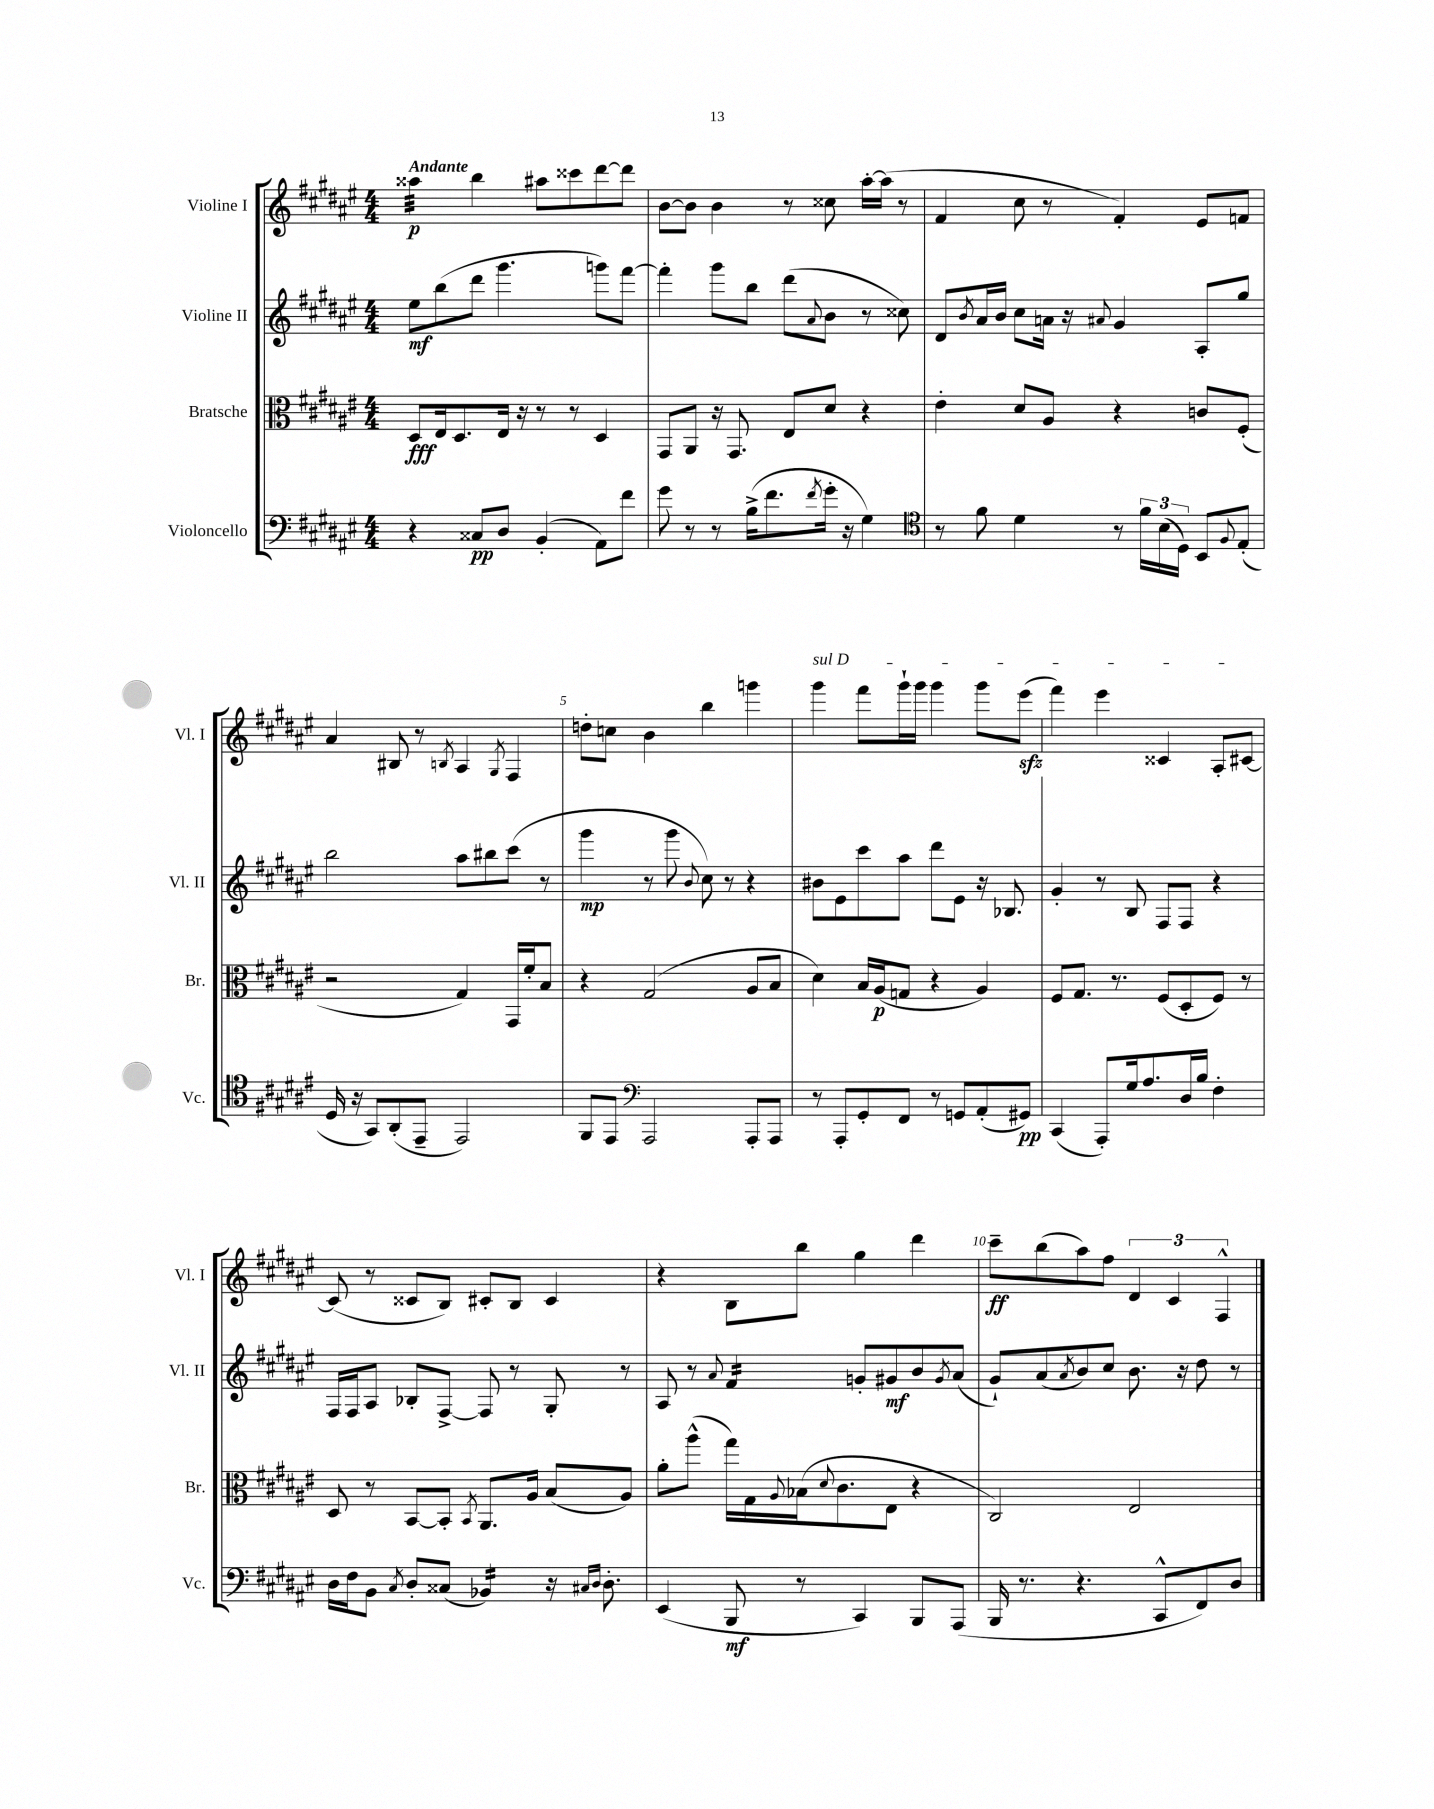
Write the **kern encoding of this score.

**kern	**kern	**kern	**kern
*staff4	*staff3	*staff2	*staff1
*clefF4	*clefC3	*clefG2	*clefG2
*k[f#c#g#d#a#e#]	*k[f#c#g#d#a#e#]	*k[f#c#g#d#a#e#]	*k[f#c#g#d#a#e#]
*M4/4	*M4/4	*M4/4	*M4/4
4r	8D#/L	8ee#\L	4aa##\
.	16E#/k	(8bb\	.
.	8.D#/	.	.
8C##/L	.	8ddd#\J	4bb\
8D#/J	16E#/Jk	4.ggg#\	.
.	16r	.	.
(4BB'/	8r	.	8aa#\L
.	8r	.	8ccc##\
8AA#\L)	4D#/	8ggg\L)	[8ddd#\
8f#\J	.	[8fff#\J	8ddd#\]J
=	=	=	=
8g#\	8GG#/L	4fff#'\]	[8b\L
8r	8AA#/J	.	8b\]J
8r	16r	8ggg#\L	4b\
.	8.GG#/	.	.
(16B^\LK	.	8bb\J	.
8.f#\	.	.	.
.	8E#/L	(8ddd#\L	8r
8qf#/	.	8qqa#/	.
16g#'\Jk	8d#/J	8b\J	8cc##\
16r	.	.	.
4G#\)	4r	8r	[16aa#'\LL
.	.	.	(16aa#\]JJ
.	.	8cc##\)	8r
=	=	=	=
*clefC4	*	*	*
8r	4e#'\	8d#/L	4f#/
.	.	8qb/	.
8f#\	.	16a#/L	.
.	.	16b/JJ	.
4d#\	8d#/L	8cc#\L	8cc#\
.	8A#/J	16a\Jk	8r
.	.	16r	.
.	.	8qqa#/	.
8r	4r	4g#/	4f#'/)
24f#\LL	.	.	.
(24B\	.	.	.
24D#\JJ)	.	.	.
8BB/L	8c/L	8A#'/L	8e#/L
8qqF#/	.	.	.
(8E#'/J	(8F#'/J	8gg#/J	8f/J
=	=	=	=
16D#/	2r	2bb\	4a#/
16r	.	.	.
8GG#/L)	.	.	.
(8AA#'/	.	.	8B#/
8EE#~/J	.	.	8r
.	.	.	8qB/
2EE#/)	4G#/)	8aa#\L	4A#/
.	.	8bb#\	.
.	.	.	8qG#/
.	16GG#/LL	(8ccc#\J	4F#/
.	16f#'/J	.	.
.	8B/J	8r	.
=	=	=	=
8FF#/L	4r	4ggg#\	8dd'\L
8EE#/J	.	.	8cc\J
*clefF4	*	*	*
2AAA#/	(2G#/	8r	4b\
.	.	8ggg#\	.
.	.	8qqb/	.
.	.	8cc#\)	4bb\
.	.	8r	.
8AAA#'/L	8A#/L	4r	4ggg\
8AAA#/J	8B/J	.	.
=	=	=	=
8r	4d#\)	8b#\L	4ggg#\
8AAA#'/L	.	8e#\	.
8GG#'/	16B/LL	8ccc#\	8fff#\L
.	(16A#/J	.	.
8FF#/J	8G/J	8aa#\J	16ggg#`\L
.	.	.	16ggg#\JJ
8r	4r	8ddd#\L	4ggg#\
8GG/L	.	8e#\J	.
(8AA#'/	4A#/)	16r	8ggg#\L
.	.	8.B-/	.
8GG#/J)	.	.	(8eee#\J
=	=	=	=
(4CC#/	8F#/L	4g#'/	4fff#\)
.	8.G#/J	.	.
8AAA#'/L)	.	8r	4eee#\
.	8.r	.	.
16G#/k	.	8B/	.
8.A#/	.	.	.
.	(8F#/L	8F#/L	4c##/
16D#/L	8D#'/	8F#/J	.
16B/JJ	.	.	.
4F#'\	8F#/J)	4r	8A#'/L
.	8r	.	[8c#/J
=	=	=	=
16D#\LL	8D#/	16F#/LL	(8c#/]
16F#\J	.	16F#/J	.
8BB\J	8r	8A#/J	8r
8qC#/	.	.	.
8D#'/L	[8BB/L	8B-'/L	8c##/L
(8C##/J	8BB'/]J	[8F#^/J	8B/J)
.	8qBB/	.	.
4BB-/)	8.AA#/L	8F#/]	8c#'/L
.	.	8r	8B/J
.	16A#/Jk	.	.
16r	(8B/L	8G#'/	4c#/
16qqC#/LL	.	.	.
16qqD#/JJ	.	.	.
8.D#'\	.	.	.
.	8A#/J)	8r	.
=	=	=	=
(4EE#/	8a#'\L	8A#/	4r
.	(8aa#^^\J	8r	.
.	.	8qqa#/	.
8BBB/	16gg#\LL)	4f#/	8B\L
.	16G#\	.	.
.	8qqA#/	.	.
8r	(16B-\J	.	8bb\J
.	8qqd#/	.	.
.	8.c#\	.	.
4CC#/)	.	8g'/L	4gg#\
.	8E#\J	8g#/	.
8BBB/L	4r	8b/	4ddd#\
.	.	8qg#/	.
(8AAA#/J	.	(8a#/J	.
=	=	=	=
16BBB/	2C#/)	8g#`/L)	8ccc#~\L
8.r	.	.	.
.	.	(8a#/	(8bb\
.	.	8qa#/	.
4.r	.	8b/)	8aa#\)
.	.	8cc#/J	8ff#\J
.	2E#/	8.b\	6d#/
8CC#^^/L	.	.	.
.	.	.	6c#/
.	.	16r	.
8FF#/)	.	8dd#\	.
.	.	.	6F#^^/
8D#/J	.	8r	.
==	==	==	==
*-	*-	*-	*-
